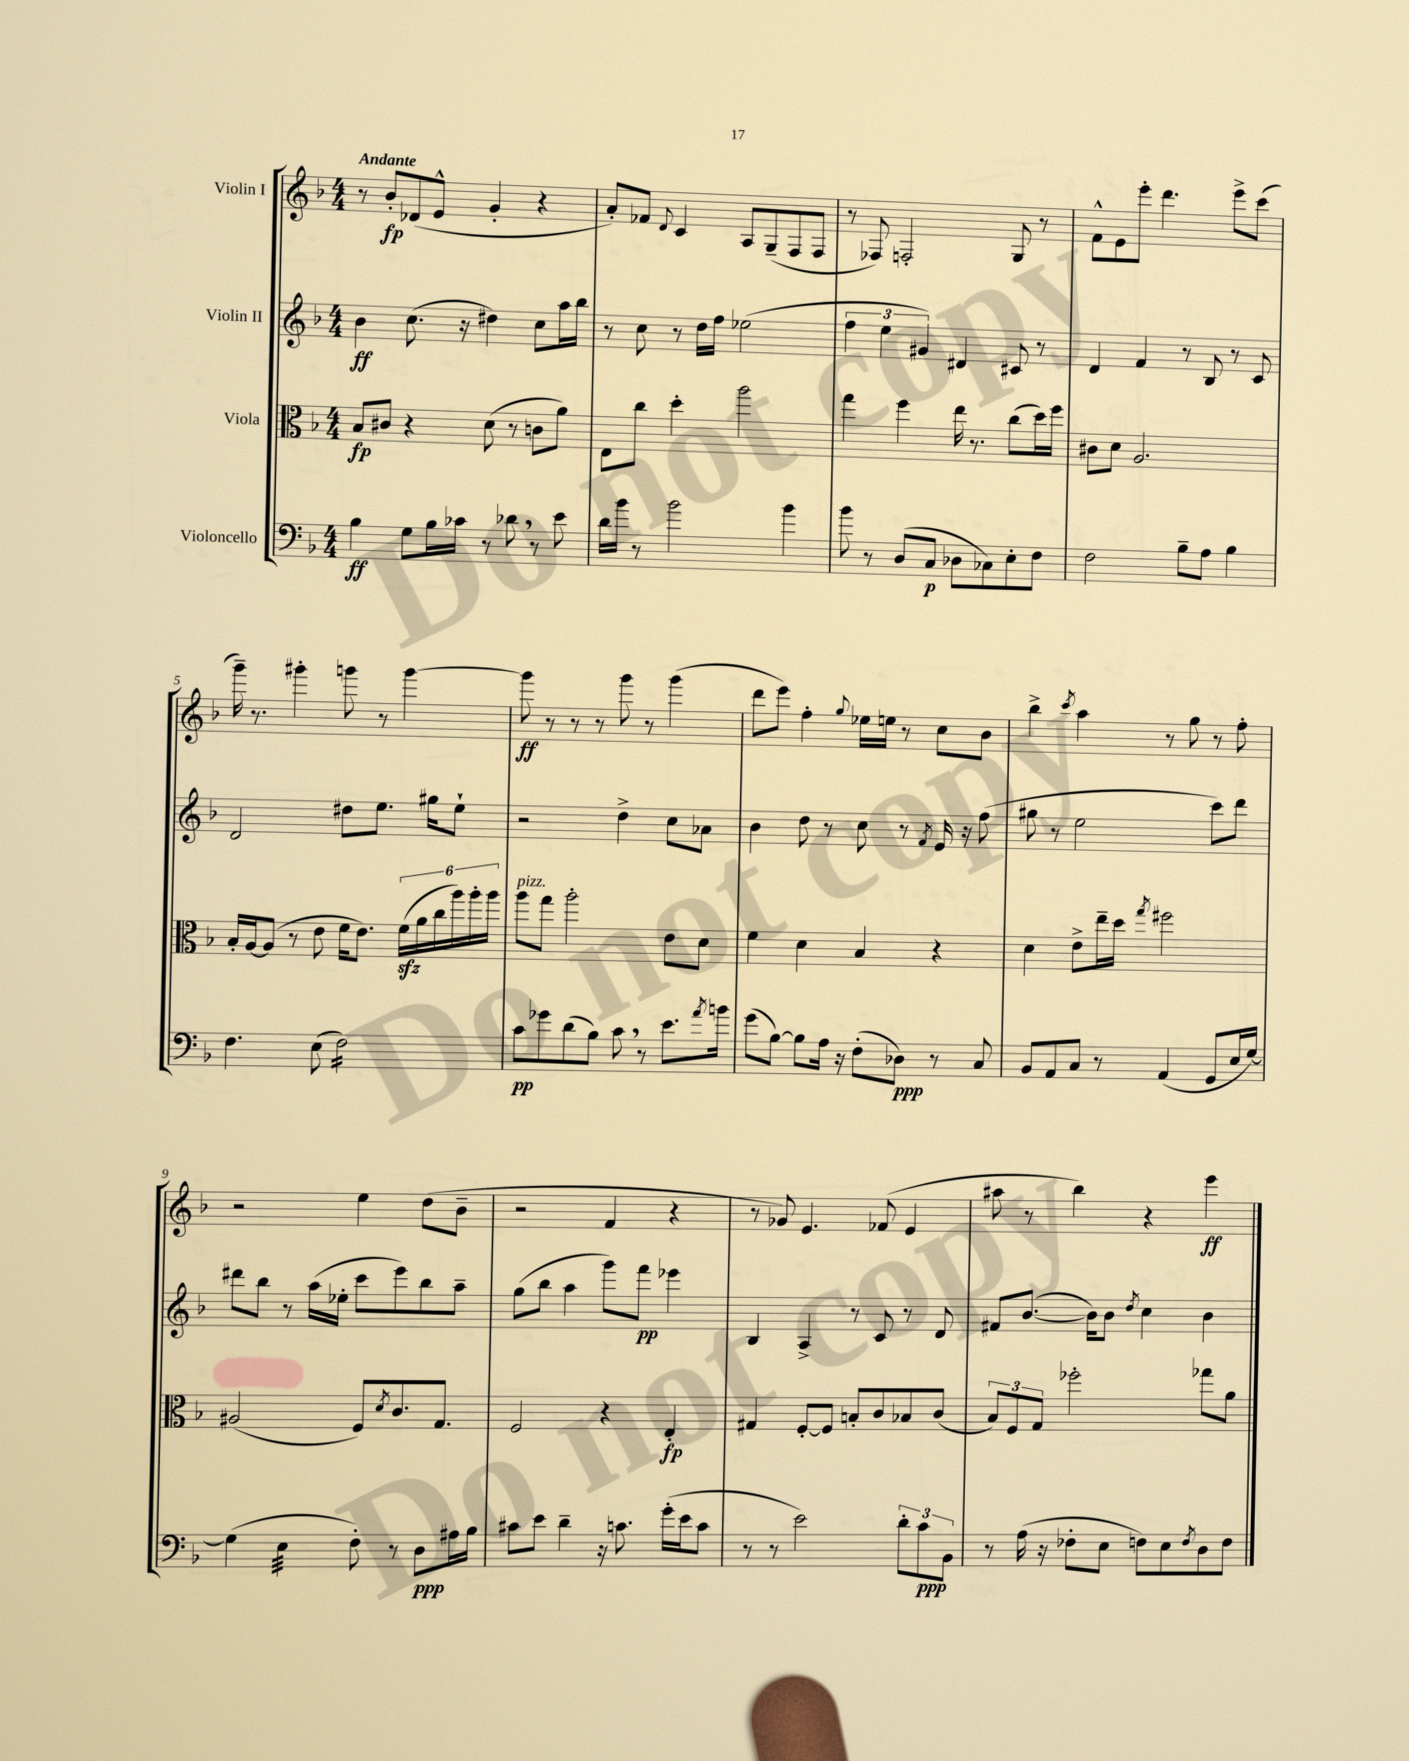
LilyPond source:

<<
\new StaffGroup <<
\new Staff = "s0" \with { instrumentName = "Violin I" } {
    \clef treble \key f \major \numericTimeSignature \time 4/4 \tempo "Andante"
    r8 bes'8-.\fp des'8( e'8-^ g'4-. r4 |
    a'8-.) fes'8 \appoggiatura { d'8 } c'4 a8 g8--( f8 f8 |
    r8 fes8) f2-. g8 r8 |
    f'8-^ e'8 e'''8-. d'''4. e'''8-> c'''8( |
    g'''16--) r8. gis'''4-. g'''8 r8 g'''4~ |
    g'''8\ff r8 r8 r8 g'''8 r8 g'''4( |
    d'''8 e'''8) f''4-. \appoggiatura { g''8 } ees''16 e''16 r8 c''8 bes'8 |
    bes''4-> \acciaccatura { c'''8 } a''4 r8 g''8 r8 f''8-. |
    r2 e''4 d''8( bes'8-- |
    r2 f'4 r4 |
    r8 ges'8) e'4. fes'8( e'4 |
    ais''8 r8 bes''4) r4 e'''4\ff \bar "|." |
}
\new Staff = "s1" \with { instrumentName = "Violin II" } {
    \clef treble \key f \major \numericTimeSignature \time 4/4
    bes'4\ff c''8.( r16 dis''4) c''8 a''16 bes''16 |
    r8 c''8 r8 d''16 f''16 ees''2( |
    \tuplet 3/2 { f''4 e''4 gis'4) } dis'4 cis'8 r8 |
    d'4 f'4 r8 bes8 r8 c'8 |
    d'2 dis''8 e''8. gis''16 e''8-! |
    r2 d''4-> c''8 aes'8 |
    bes'4 d''8 r8 c''8 r8 \acciaccatura { f'8 } e'16 r16 f''8( |
    gis''8 r8 e''2 c'''8) d'''8 |
    dis'''8 bes''8 r8 a''16( ees''16-. c'''8 e'''8) bes''8 a''8-- |
    g''8( bes''8 a''4 g'''8) f'''8\pp ees'''4 |
    bes4 a4-> r8 c'8 r8 d'8 |
    fis'8 bes'8.~( bes'16) bes'8 \acciaccatura { d''8 } c''4 bes'4 \bar "|." |
}
\new Staff = "s2" \with { instrumentName = "Viola" } {
    \clef alto \key f \major \numericTimeSignature \time 4/4
    bes8\fp cis'8 r4 d'8( r8 c'8 a'8) |
    e8 c''8 d''4-. a''2 |
    g''4 f''4 e''16 r8. c''8( d''16) f''16 |
    cis'8 d'8 a2. |
    bes16-. a16~ a8( r8 e'8 f'16 e'8.) \tuplet 6/4 { f'16\sfz( a'16 c''16 a''16) a''16-. a''16 } |
    a''8^\markup { \italic "pizz." } g''8 a''2-. e'8 d'8 |
    f'4 d'4 bes4 r4 |
    d'4 e'8-> e''16-- d''16 \acciaccatura { g''8 } fis''2 |
    ais2( f8) \acciaccatura { d'8 } c'8. g8. |
    f2 r4 e4-.\fp |
    gis4 f8~-. f8 b8-. c'8 bes8 c'8( |
    \tuplet 3/2 { bes8) f8 g8 } fes''2-. ges''8 a'8 \bar "|." |
}
\new Staff = "s3" \with { instrumentName = "Violoncello" } {
    \clef bass \key f \major \numericTimeSignature \time 4/4
    bes4\ff g8 bes16 ces'16 r8 des'8 \breathe r8 e'8 |
    d'16 bes'16 r8 bes'2 bes'4 |
    bes'8 r8 d8( c8\p des8 ces8) e8-. f8 |
    f2 bes8-- a8 bes4 |
    f4. e8( f2:16) |
    c'8\pp ges'8 d'8( bes8) c'8 \breathe r8 e'8. \acciaccatura { a'8 } b'16 |
    g'8( bes8~) bes8 a16 r16 f8-.( des8\ppp) r8 c8 |
    bes,8 a,8 c8 r8 a,4( g,8 e16 g16~) |
    g4( e4:32 f8-.) r8 d8\ppp ais16 bes16 |
    cis'8 e'8 d'4-- r16 c'8. g'16-.( e'16 c'8 |
    r8 r8 e'2) \tuplet 3/2 { d'8-. c'8\ppp bes,8 } |
    r8 a16( r16 fes8-. e8 f8) e8 \acciaccatura { f8 } d8 f8 \bar "|." |
}
>>
>>
